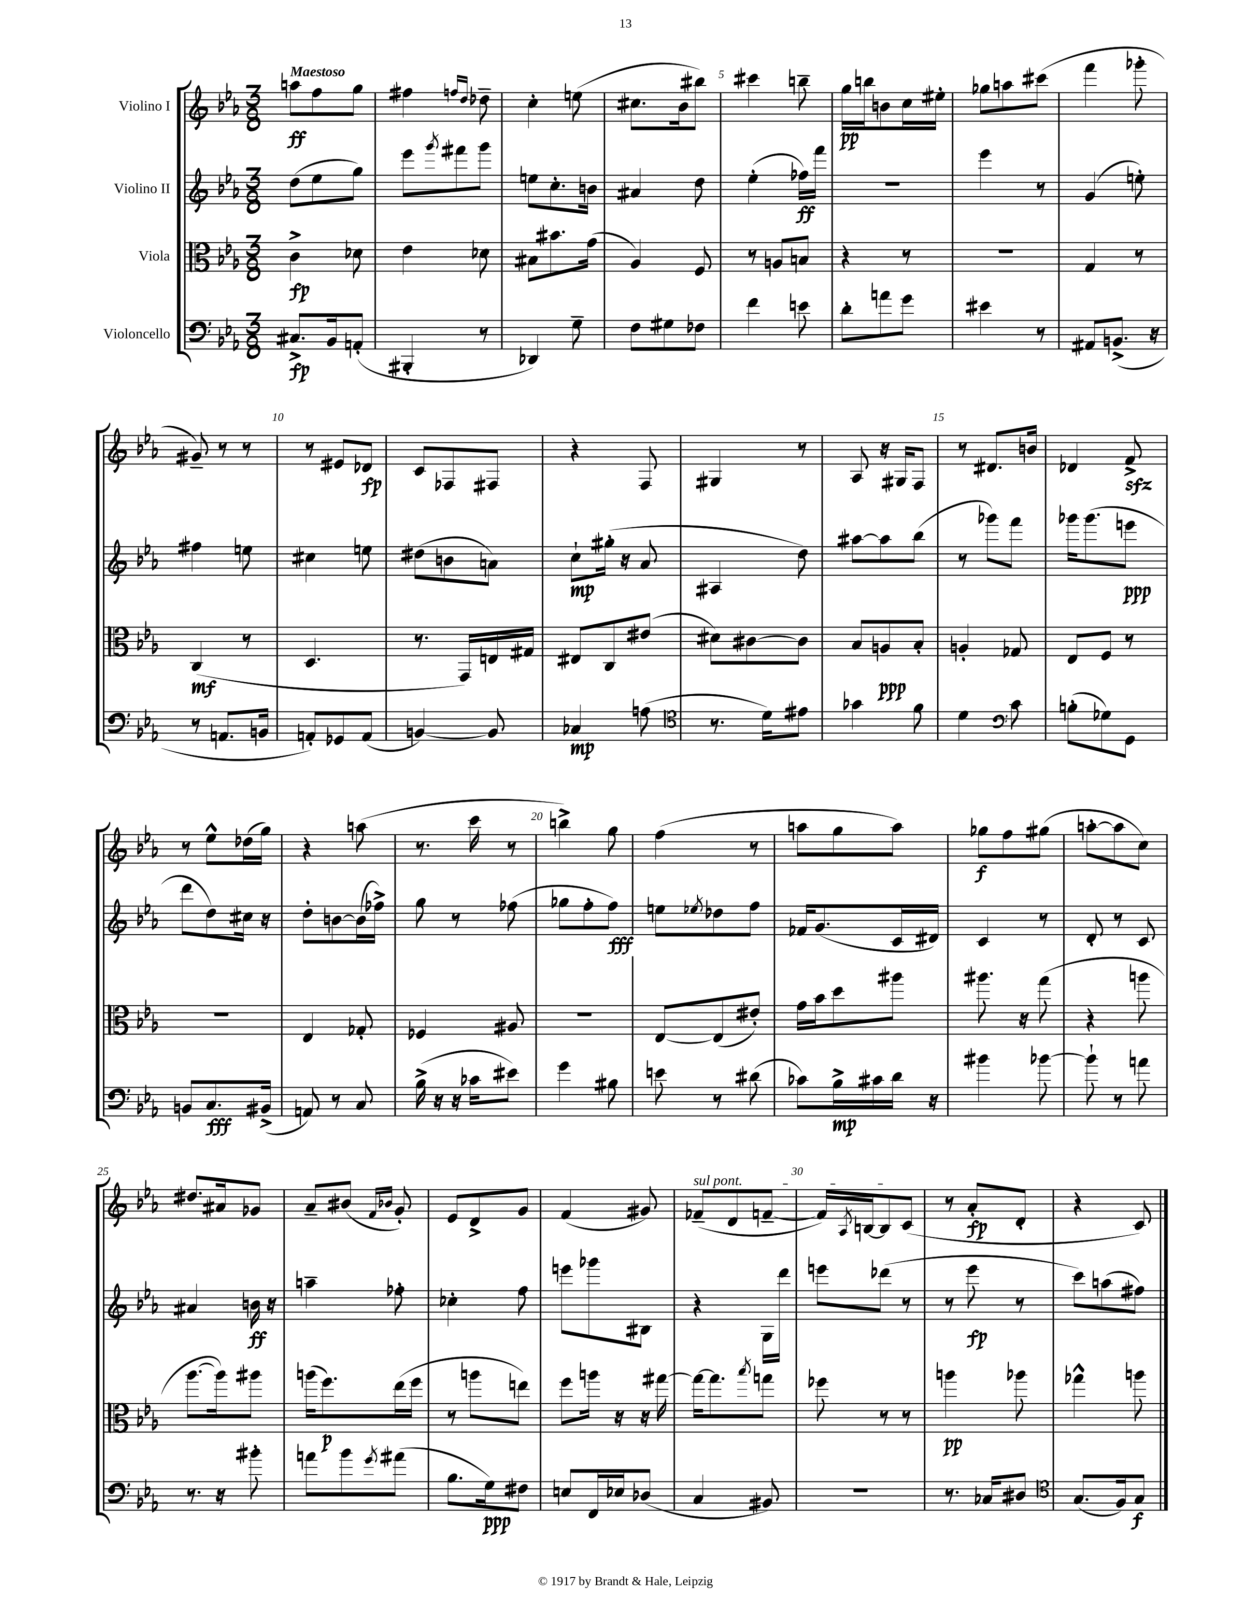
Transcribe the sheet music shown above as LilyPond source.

<<
\new StaffGroup <<
\new Staff = "s0" \with { instrumentName = "Violino I" } {
    \clef treble \key ees \major \numericTimeSignature \time 3/8 \tempo "Maestoso"
    a''8\ff f''8 g''8 |
    fis''4 \grace { f''16 d''16 } des''8-- |
    c''4-. e''8( |
    cis''8. bes'16 bis''8) |
    cis'''4 b''8-- |
    g''16\pp b''16 b'8 c''16 eis''16-. |
    ges''8 a''8 cis'''8( |
    f'''4 ges'''8-. |
    gis'8--) r8 r8 |
    r8 eis'8 des'8\fp |
    c'8 fes8 fis8 |
    r4 f8 |
    gis4 r8 |
    aes8 r16 gis16 f8 |
    r8 dis'8. b'16 |
    des'4 f'8->\sfz |
    r8 ees''8-^ des''16( g''16) |
    r4 a''8( |
    r8. c'''16 r8 |
    b''4->) g''8 |
    f''4( r8 |
    a''8 g''8 a''8) |
    ges''8\f f''8 gis''8( |
    a''8~-. a''8 c''8) |
    dis''8. ais'16 ges'8 |
    aes'8-- bis'8( \grace { f'16 bes'16 } g'8-.) |
    ees'8 d'8-> g'8 |
    f'4( gis'8) |
    \once \override TextSpanner.bound-details.left.text = \markup { \italic "sul pont." } fes'8--\startTextSpan( d'8 f'8~-- |
    f'16) \acciaccatura { aes8 } b16~ b8 c'8\stopTextSpan( |
    r8 aes'8-.\fp d'8-. |
    r4 c'8) \bar "|." |
}
\new Staff = "s1" \with { instrumentName = "Violino II" } {
    \clef treble \key ees \major \numericTimeSignature \time 3/8
    d''8( ees''8 g''8) |
    ees'''8 \acciaccatura { g'''8 } fis'''8 g'''8 |
    e''8 c''8.-. b'16 |
    ais'4 d''8 |
    ees''4-.( fes''16\ff) f'''16 |
    R4. |
    ees'''4 r8 |
    g'4( e''8-.) |
    fis''4 e''8 |
    cis''4 e''8 |
    dis''8( b'8 a'8) |
    c''8-!\mp gis''16-.( r16 aes'8 |
    ais4 d''8) |
    ais''8~ ais''8 bes''8( |
    r8 ges'''8) f'''8 |
    ges'''16 ges'''8.( e'''8\ppp |
    d'''8 d''8) cis''16 r16 |
    d''8-. b'8~ b'16( fes''16->) |
    g''8 r8 fes''8( |
    ges''8 f''8-. f''8\fff) |
    e''8 \acciaccatura { ees''8 } des''8 f''8 |
    fes'16 g'8.( c'16 dis'16) |
    c'4 r8 |
    d'8-. r8 c'8 |
    ais'4 b'16\ff r16 |
    a''4-- fes''8-. |
    ces''4-. f''8 |
    e'''8 ges'''8 bis8 |
    r4 g16 d'''16 |
    e'''8 des'''8( r8 |
    r8 ees'''8\fp r8 |
    c'''8) a''8( fis''8) \bar "|." |
}
\new Staff = "s2" \with { instrumentName = "Viola" } {
    \clef alto \key ees \major \numericTimeSignature \time 3/8
    c'4->\fp des'8 |
    ees'4 des'8 |
    bis8 bis'8. g'16( |
    aes4) f8 |
    r8 a8 b8 |
    r4 r8 |
    R4. |
    g4 r8 |
    c4\mf( r8 |
    d4. |
    r8. g,16) e16 gis16 |
    eis8 c8 eis'8( |
    dis'8) cis'8~ cis'8 |
    bes8 a8\ppp bes8-. |
    a4-. ges8 |
    ees8 f8 r8 |
    R4. |
    ees4 ges8-. |
    fes4 ais8 |
    R4. |
    ees8~ ees8( eis'8-.) |
    g'16 bes'16 d''8 ais''8 |
    ais''8. r16 g''8( |
    r4 a''8 |
    aes''8.~ aes''16) ais''8 |
    a''16( f''8.\p) ees''16( f''16 |
    r8 a''8 e''8) |
    f''8 a''16 r16 r16 gis''16~ |
    gis''16~ gis''8. \acciaccatura { bes''8 } g''8 |
    fes''8 r8 r8 |
    a''4\pp aes''8 |
    ges''4-^ a''8 \bar "|." |
}
\new Staff = "s3" \with { instrumentName = "Violoncello" } {
    \clef bass \key ees \major \numericTimeSignature \time 3/8
    cis8.->\fp bes,16 a,8-.( |
    bis,,4-. r8 |
    des,4) g8-- |
    f8 gis8 fes8 |
    f'4 e'8 |
    d'8-. a'8 g'8 |
    eis'4 r8 |
    ais,8 b,8.->( r16 |
    r8 a,8. b,16 |
    a,8-.) ges,8 a,8( |
    b,4~) b,8 |
    ces4\mp a8( |
    \clef tenor r8. d'16) eis'8 |
    ges'4 f'8 |
    d'4 \clef bass c'8 |
    b8-.( ges8) g,8 |
    b,8 c8.\fff bis,16->( |
    a,8) r8 c8 |
    bes16->( r16 r16 ces'16 eis'8) |
    g'4 bis8 |
    e'8 r8 dis'8( |
    ces'8) bes16->\mp cis'16 d'16 r16 |
    bis'4 bes'8~ |
    bes'8-! r8 a'8 |
    r8. r16 bis'8-. |
    a'8 bes'8 \acciaccatura { g'8 } ais'8( |
    bes8. g16\ppp) fis8 |
    e8 f,16 ees16 des8( |
    c4 bis,8) |
    r4. |
    r8. ces16 dis8 |
    \clef tenor g8.( f16) g8\f \bar "|." |
}
>>
>>
\layout { \context { \Score \override BarNumber.break-visibility = ##(#f #t #t) barNumberVisibility = #(every-nth-bar-number-visible 5) } }
